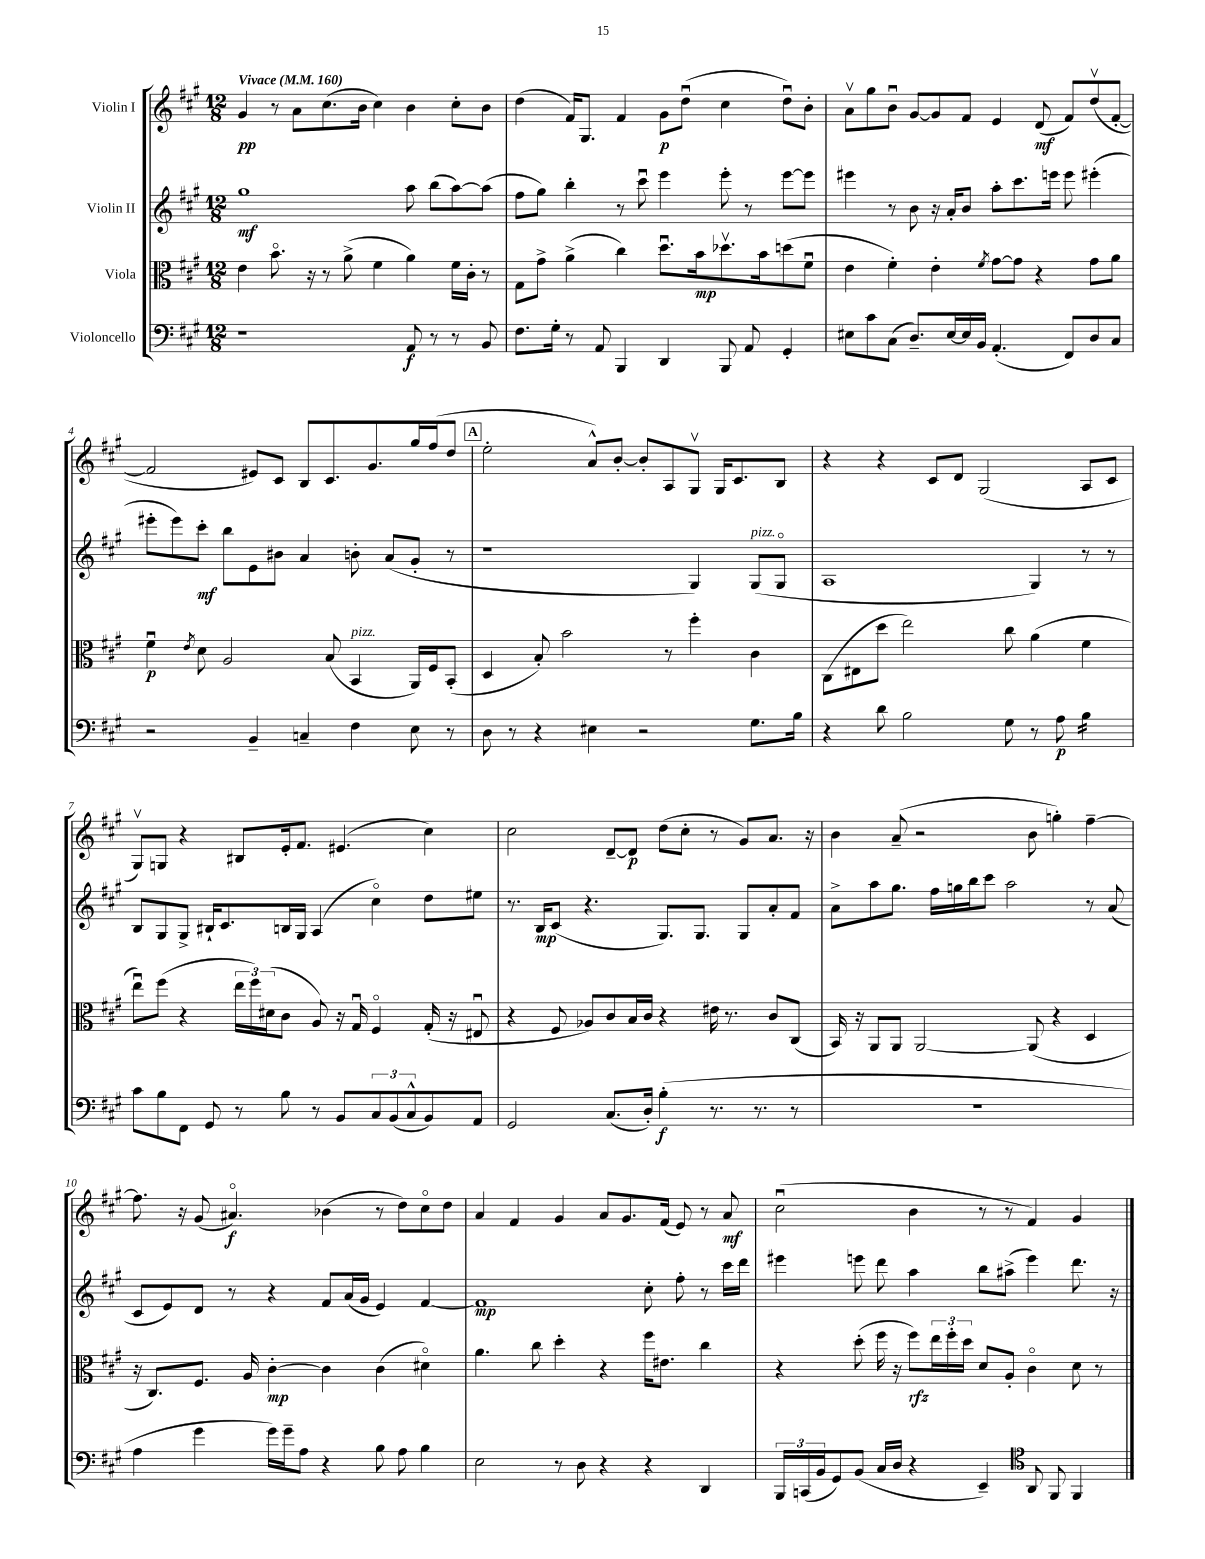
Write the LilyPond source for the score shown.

<<
\new StaffGroup <<
\new Staff = "s0" \with { instrumentName = "Violin I" } {
    \clef treble \key a \major \numericTimeSignature \time 12/8 \tempo "Vivace" 4 = 160
    gis'4\pp r8 a'8 cis''8.( b'16 cis''4) b'4 cis''8-. b'8 |
    d''4( fis'16) gis8. fis'4 gis'8\p d''8\downbow( cis''4 d''8\downbow) b'8-. |
    a'8\upbow gis''8 b'8\downbow gis'8~ gis'8 fis'8 e'4 d'8\mf( fis'8) d''8\upbow( fis'8~-. |
    fis'2 eis'8) cis'8 b8 cis'8. gis'8. gis''16 fis''16( d''8 |
    \mark \markup { \box "A" } e''2-. a'8-^) b'8~-. b'8-. a8 gis8\upbow gis16 cis'8. b8 |
    r4 r4 cis'8 d'8 gis2( a8 cis'8 |
    gis8\upbow) g8 r4 bis8 e'16-. fis'8. eis'4.( cis''4) |
    cis''2 d'8~-- d'8\p d''8( cis''8-. r8 gis'8) a'8. r16 |
    b'4 a'8--( r2 b'8 g''4-.) fis''4~-- |
    fis''8. r16 gis'8( ais'4.\flageolet\f) bes'4( r8 d''8) cis''8\flageolet d''8 |
    a'4 fis'4 gis'4 a'8 gis'8. fis'16( e'8) r8 a'8\mf |
    cis''2\downbow( b'4 r8 r8 fis'4) gis'4 \bar "|." |
}
\new Staff = "s1" \with { instrumentName = "Violin II" } {
    \clef treble \key a \major \numericTimeSignature \time 12/8
    gis''1\mf a''8 b''8( a''8~) a''8( |
    fis''8 gis''8) b''4-. r8 cis'''8\downbow e'''4 e'''8-. r8 e'''8~ e'''8 |
    eis'''4 r8 b'8 r16 a'16-. b'8 a''8-. cis'''8. e'''16 e'''8 eis'''4-.( |
    eis'''8-. eis'''8) cis'''8-.\mf b''8 e'8 bis'8 a'4 b'8-. a'8( gis'8-. r8 |
    \mark \markup { \box "A" } r1 gis4) gis8^\markup { \italic "pizz." }( gis8\flageolet |
    a1 gis4) r8 r8 |
    b8 gis8 gis8-> bis16-! cis'8. b16 gis16 a4( cis''4\flageolet) d''8 eis''8 |
    r8. b16\mp cis'8( r4. gis8.) gis8. gis8 a'8-. fis'8 |
    a'8-> a''8 gis''8. fis''16 g''16 b''16 cis'''8 a''2 r8 a'8( |
    cis'8 e'8) d'8 r8 r4 fis'8 a'16( gis'16 e'4) fis'4~ |
    fis'1\mp cis''8-. fis''8-. r8 cis'''16 d'''16 |
    eis'''4 e'''8 d'''8 a''4 b''8 ais''8->( e'''4) d'''8. r16 \bar "|." |
}
\new Staff = "s2" \with { instrumentName = "Viola" } {
    \clef alto \key a \major \numericTimeSignature \time 12/8
    e'4 b'8.\flageolet r16 r8 a'8->( fis'4 a'4) fis'16 cis'16-. r8 |
    gis8 gis'8-> a'4->( cis''4) d''8.\downbow b'16\mp des''8.\upbow b'16 d''8( fis'8\downbow |
    e'4 fis'4-.) e'4-. \acciaccatura { fis'8 } gis'8~ gis'8 r4 gis'8 a'8 |
    fis'4\downbow\p \acciaccatura { e'8 } d'8 a2 b8( b,4^\markup { \italic "pizz." } a,16) fis16 b,8-.( |
    \mark \markup { \box "A" } d4 b8-.) b'2 r8 fis''4-. cis'4 |
    cis8( eis8 d''8 e''2) cis''8 a'4( fis'4 |
    e''8\downbow) fis''8( r4 \tuplet 3/2 { e''16 fis''16) dis'16( } cis'8 a8) r16 gis16\downbow fis4\flageolet gis16-.( r16 eis8\downbow |
    r4 fis8 aes8) cis'8 b16 cis'16 r4 eis'16 r8. cis'8 cis8( |
    b,16) r16 a,8 a,8 a,2~ a,8( r4 d4 |
    r16 cis8.) fis8. a16 cis'4~-.\mp cis'4 cis'4( dis'4\flageolet) |
    a'4. cis''8 d''4-. r4 fis''16 eis'8. cis''4 |
    r4 d''8-.( fis''16 r16 fis''8\rfz) \tuplet 3/2 { e''16 fis''16-. d''16 } d'8 a8-. cis'4\flageolet d'8 r8 \bar "|." |
}
\new Staff = "s3" \with { instrumentName = "Violoncello" } {
    \clef bass \key a \major \numericTimeSignature \time 12/8
    r1 a,8\f r8 r8 b,8 |
    fis8. gis16-. r8 a,8 b,,4 d,4 b,,8 a,8 gis,4-. |
    eis8 cis'8 cis8( d8.--) eis16~ eis16 b,16 a,4.-.( fis,8) d8 cis8 |
    r2 b,4-- c4-- fis4 e8 r8 |
    \mark \markup { \box "A" } d8 r8 r4 eis4 r2 gis8. b16 |
    r4 d'8 b2 gis8 r8 a8\p b4:16 |
    cis'8 b8 fis,8 gis,8 r8 b8 r8 b,8 \tuplet 3/2 { cis8 b,8( cis8-^ } b,8) a,8 |
    gis,2 cis8.( d16-.) b4-.\f( r8. r8. r8 |
    R1. |
    a4 gis'4 gis'16) gis'16-- a8 r4 b8 a8 b4 |
    e2 r8 d8 r4 r4 d,4 |
    \tuplet 3/2 { b,,16 c,16( b,16 } gis,8) b,8( cis16 d16 r4 e,4--) \clef tenor a,8 fis,8 fis,4 \bar "|." |
}
>>
>>
